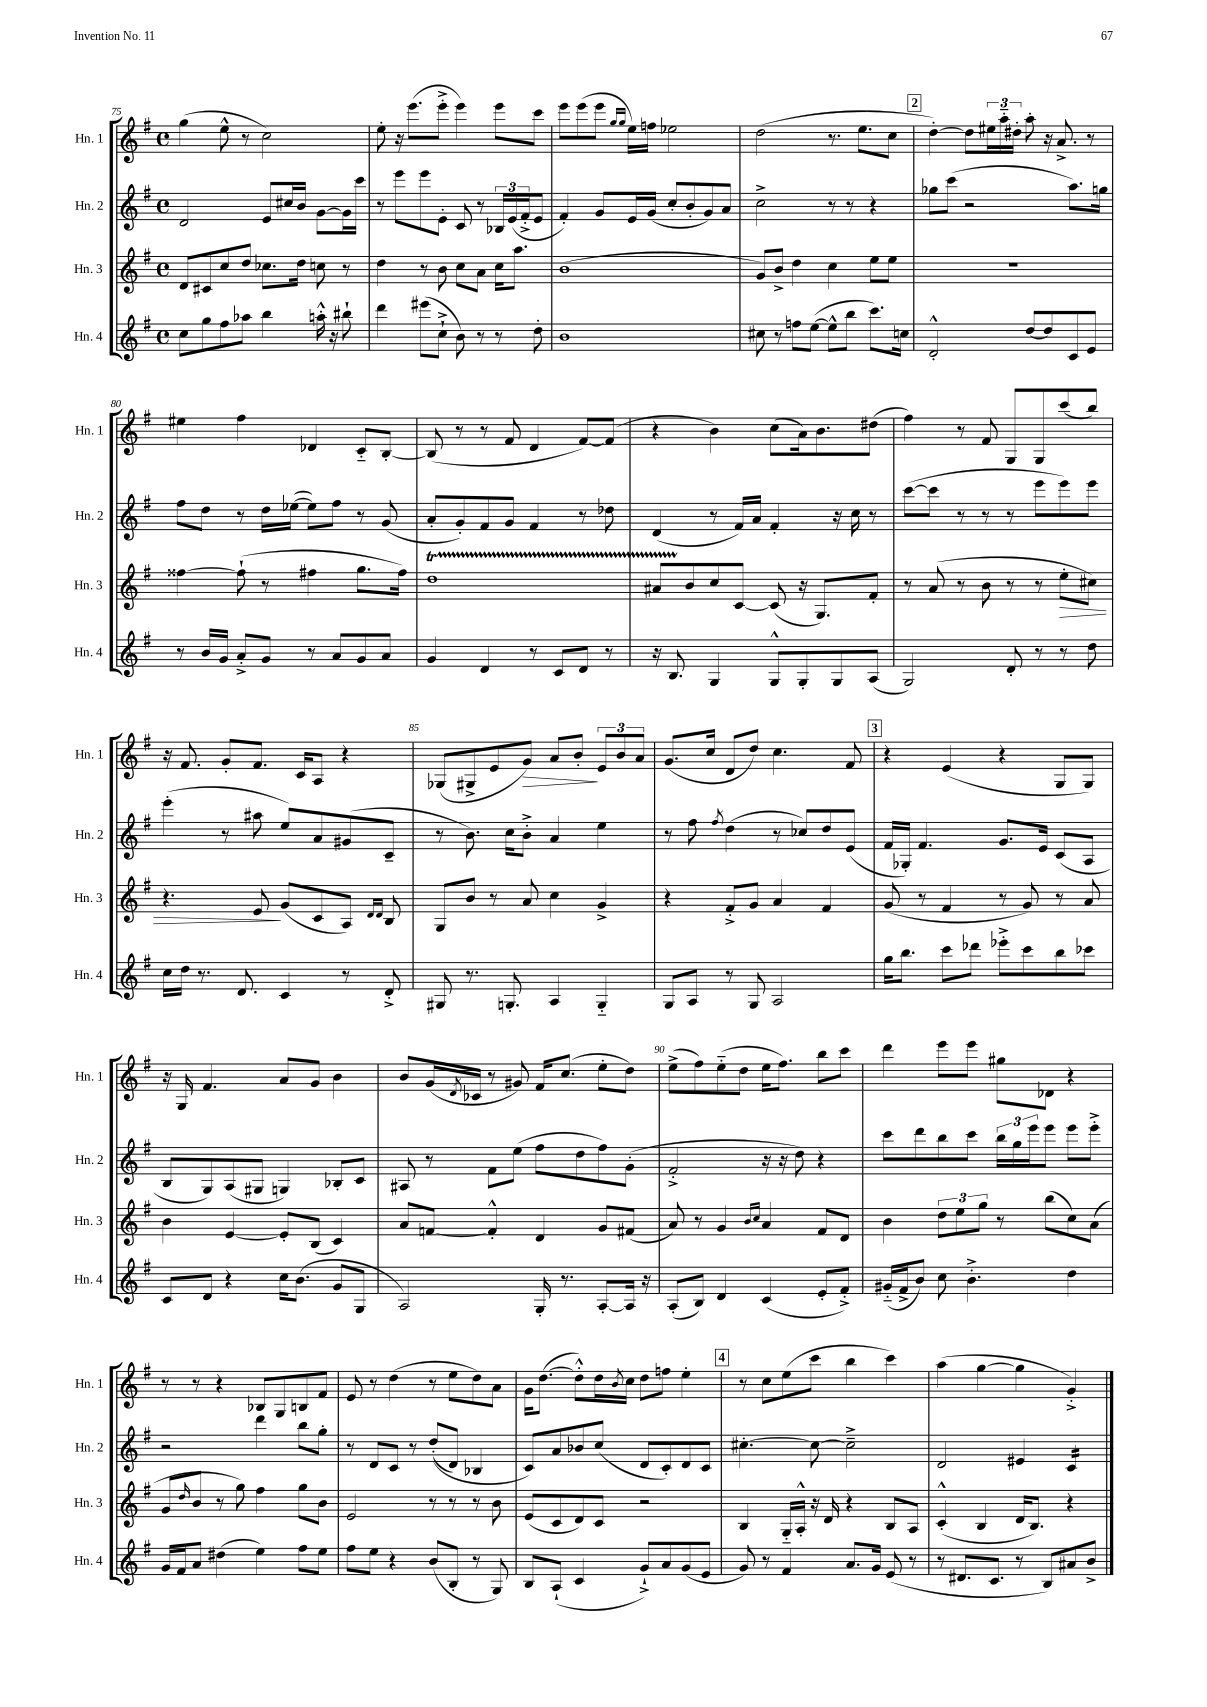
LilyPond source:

<<
\new StaffGroup <<
\new Staff = "s0" \with { instrumentName = "Hn. 1" shortInstrumentName = "Hn. 1" } {
    \clef treble \key g \major \defaultTimeSignature \time 4/4
    g''4( e''8-^ r8 c''2) |
    e''8-. r16 e'''8.( e'''8-.-> e'''4) e'''8 c'''8 |
    e'''8 e'''8( e'''8 \grace { g''16 g''16 } e''16) f''16 ees''2 |
    d''2( r8. e''8. c''8 |
    \mark \markup { \box "2" } d''4~-.) d''8 \tuplet 3/2 { eis''16 a''16-_ dis''16-. } a''8-. r16 a'8.-> r8 |
    eis''4 fis''4 des'4 c'8-_ b8~-. |
    b8( r8 r8 fis'8 d'4 fis'8~) fis'8( |
    r4 b'4) c''8( a'16) b'8. dis''8( |
    fis''4) r8 fis'8 g8 g8 c'''8( b''8) |
    r16 fis'8. g'8-. fis'8. c'16 a8 r4 |
    ges8( gis8-> e'8 g'8\>) a'8 b'8-.\! \tuplet 3/2 { e'8 b'8 a'8 } |
    g'8.( c''16 d'8 d''8) c''4. fis'8 |
    \mark \markup { \box "3" } r4 e'4( r4 g8 g8) |
    r16 g16 fis'4. a'8 g'8 b'4 |
    b'8 g'16( \acciaccatura { d'8 } ces'16 r8 gis'8) fis'16 c''8.( e''8-. d''8) |
    e''8->( fis''8) e''8-_( d''8 e''16 fis''8.) b''8 c'''8 |
    d'''4 e'''8 e'''8 gis''8 des'8 r4 |
    r8 r8 r4 bes8 g8 b8 fis'8 |
    e'8 r8 d''4( r8 e''8 d''8) a'8 |
    g'16 d''8.~( d''8-.-^) d''16 \acciaccatura { b'8 } c''16 d''8 f''8 e''4-. |
    \mark \markup { \box "4" } r8 c''8 e''8( c'''8 b''4 c'''4) |
    a''4( g''4~ g''4 g'4-.->) \bar "|." |
}
\new Staff = "s1" \with { instrumentName = "Hn. 2" shortInstrumentName = "Hn. 2" } {
    \clef treble \key g \major \defaultTimeSignature \time 4/4
    d'2 e'8 cis''16 b'16 g'8~ g'16 c'''16 |
    r8 e'''8 e'''8 e'8-. c'8 r8 \tuplet 3/2 { bes16 e'16( fis'16-.-> } e'8 |
    fis'4-.) g'8 e'16 g'16( c''8-. b'8-. g'8) a'8 |
    c''2-> r8 r8 r4 |
    \mark \markup { \box "2" } ges''8 c'''8( r2 a''8.) g''16 |
    fis''8 d''8 r8 d''16 ees''16~( ees''8) fis''8 r8 g'8( |
    a'8-. g'8-.) fis'8 g'8 fis'4 r8 des''8 |
    d'4( r8 fis'16) a'16 fis'4-. r16 c''16 r8 |
    c'''8~( c'''8 r8 r8 r8 e'''8 e'''8) e'''8 |
    e'''4-.( r8 ais''8 e''8) a'8 gis'8( c'8-- |
    r8 b'8.) c''16 b'8-.-> a'4 e''4 |
    r8 fis''8 \acciaccatura { fis''8 } d''4( r8 ces''8) d''8 e'8( |
    \mark \markup { \box "3" } fis'16 ges16-.) fis'4. g'8. e'16 c'8( a8 |
    b8 g8) a8( gis8 g4) bes8-. c'8 |
    ais8 r8 fis'8 e''8( fis''8 d''8 fis''8) g'8-.( |
    fis'2-.-> r16 r16 d''8) r4 |
    c'''8 d'''8 b''8 c'''8 \tuplet 3/2 { b''16 g''16 e'''16 } e'''8 e'''8 e'''8-.-> |
    r2 d'''4 b''8 g''8-. |
    r8 d'8 c'8 r8 d''8-.(\( d'8) bes4 |
    c'8\) a'8 bes'8 c''8( d'8 c'8-.) d'8 c'8 |
    \mark \markup { \box "4" } cis''4.~-. cis''8~ cis''2---> |
    d'2 eis'4 c'4:16 \bar "|." |
}
\new Staff = "s2" \with { instrumentName = "Hn. 3" shortInstrumentName = "Hn. 3" } {
    \clef treble \key g \major \defaultTimeSignature \time 4/4
    d'8 cis'8 c''8 d''8 ces''8. d''16 c''8 r8 |
    d''4 r8 b'8 c''8 a'8 c''16 a''8. |
    b'1( |
    g'8) b'8-> d''4 c''4 e''8 e''8 |
    \mark \markup { \box "2" } r1 |
    fisis''4~ fisis''8-!( r8 fis''4 g''8. fis''16) |
    d''1\startTrillSpan |
    ais'8 b'8\stopTrillSpan c''8 c'8~ c'8( r16 g8.) fis'8-. |
    r8 a'8( r8 b'8 r8 r8 e''8-.\> cis''8) |
    r4. e'8\! g'8( c'8 a8) \grace { d'16 d'16 } b8 |
    g8 b'8 r8 a'8 c''4 g'4-> |
    r4 fis'8-.-> g'8 a'4 fis'4 |
    \mark \markup { \box "3" } g'8( r8 fis'4 r8 g'8) r8 a'8 |
    b'4 e'4~ e'8-. b8( c'4) |
    a'8 f'8~ f'4-.-^ d'4 g'8 fis'8( |
    a'8) r8 g'4 \grace { b'16 c''16 } a'4 fis'8 d'8 |
    b'4 \tuplet 3/2 { d''8 e''8 g''8 } r8 b''8( c''8) a'8( |
    g'8 \grace { d''16 } b'8 r8 g''8) fis''4 g''8 b'8 |
    e'2 r8 r8 r8 b'8 |
    e'8( c'8 d'8) c'8 r2 |
    \mark \markup { \box "4" } b4 g16-_ a16-.-^ r16 d'16 r4 b8 a8 |
    c'4-.-^( b4 d'16 b8.) r4 \bar "|." |
}
\new Staff = "s3" \with { instrumentName = "Hn. 4" shortInstrumentName = "Hn. 4" } {
    \clef treble \key g \major \defaultTimeSignature \time 4/4
    c''8 g''8 fis''8 aes''8 b''4 a''16-.-^ r16 bis''8-! |
    d'''4 eis'''8( c''8-!-> b'8) r8 r8 d''8-. |
    b'1 |
    cis''8 r8 f''8 e''8~( e''8-^ b''8 c'''8.) c''16 |
    \mark \markup { \box "2" } d'2-.-^ d''8~ d''8 c'8 e'8 |
    r8 b'16 g'16 a'8-.-> g'8 r8 a'8 g'8 a'8 |
    g'4 d'4 r8 c'8 d'8 r8 |
    r16 b8. g4 g8-^ g8-. g8 a8( |
    g2) d'8-. r8 r8 d''8 |
    c''16 d''16 r8. d'8. c'4 r8 d'8-.-> |
    gis8 r8. g8.-. a4 g4-_ |
    g8 a8 r8 g8 a2 |
    \mark \markup { \box "3" } g''16 b''8. c'''8 des'''8 ees'''8-.-> c'''8 b''8 ces'''8 |
    c'8 d'8 r4 c''16 b'8.( g'8 g8 |
    a2) g16-. r8. a8~-. a16 r16 |
    a8-.( b8) d'4 c'4( e'8-. fis'8-.->) |
    gis'16-_( fis'16-> b'8) c''8 b'4.-.-> d''4 |
    g'16 fis'16 a'8 dis''4( e''4) fis''8 e''8 |
    fis''8 e''8 r4 b'8( b8-. r8 g8) |
    b8 a8-!( c'4 g'8-!->) a'8 g'8( e'8 |
    \mark \markup { \box "4" } g'8) r8 fis'4 a'8. g'16 e'8( r8 |
    r8 dis'8. c'8. r8 b8) ais'8 b'8-> \bar "|." |
}
>>
>>
\layout { \context { \Score currentBarNumber = #75 \override BarNumber.break-visibility = ##(#f #t #t) barNumberVisibility = #(every-nth-bar-number-visible 5) } }
